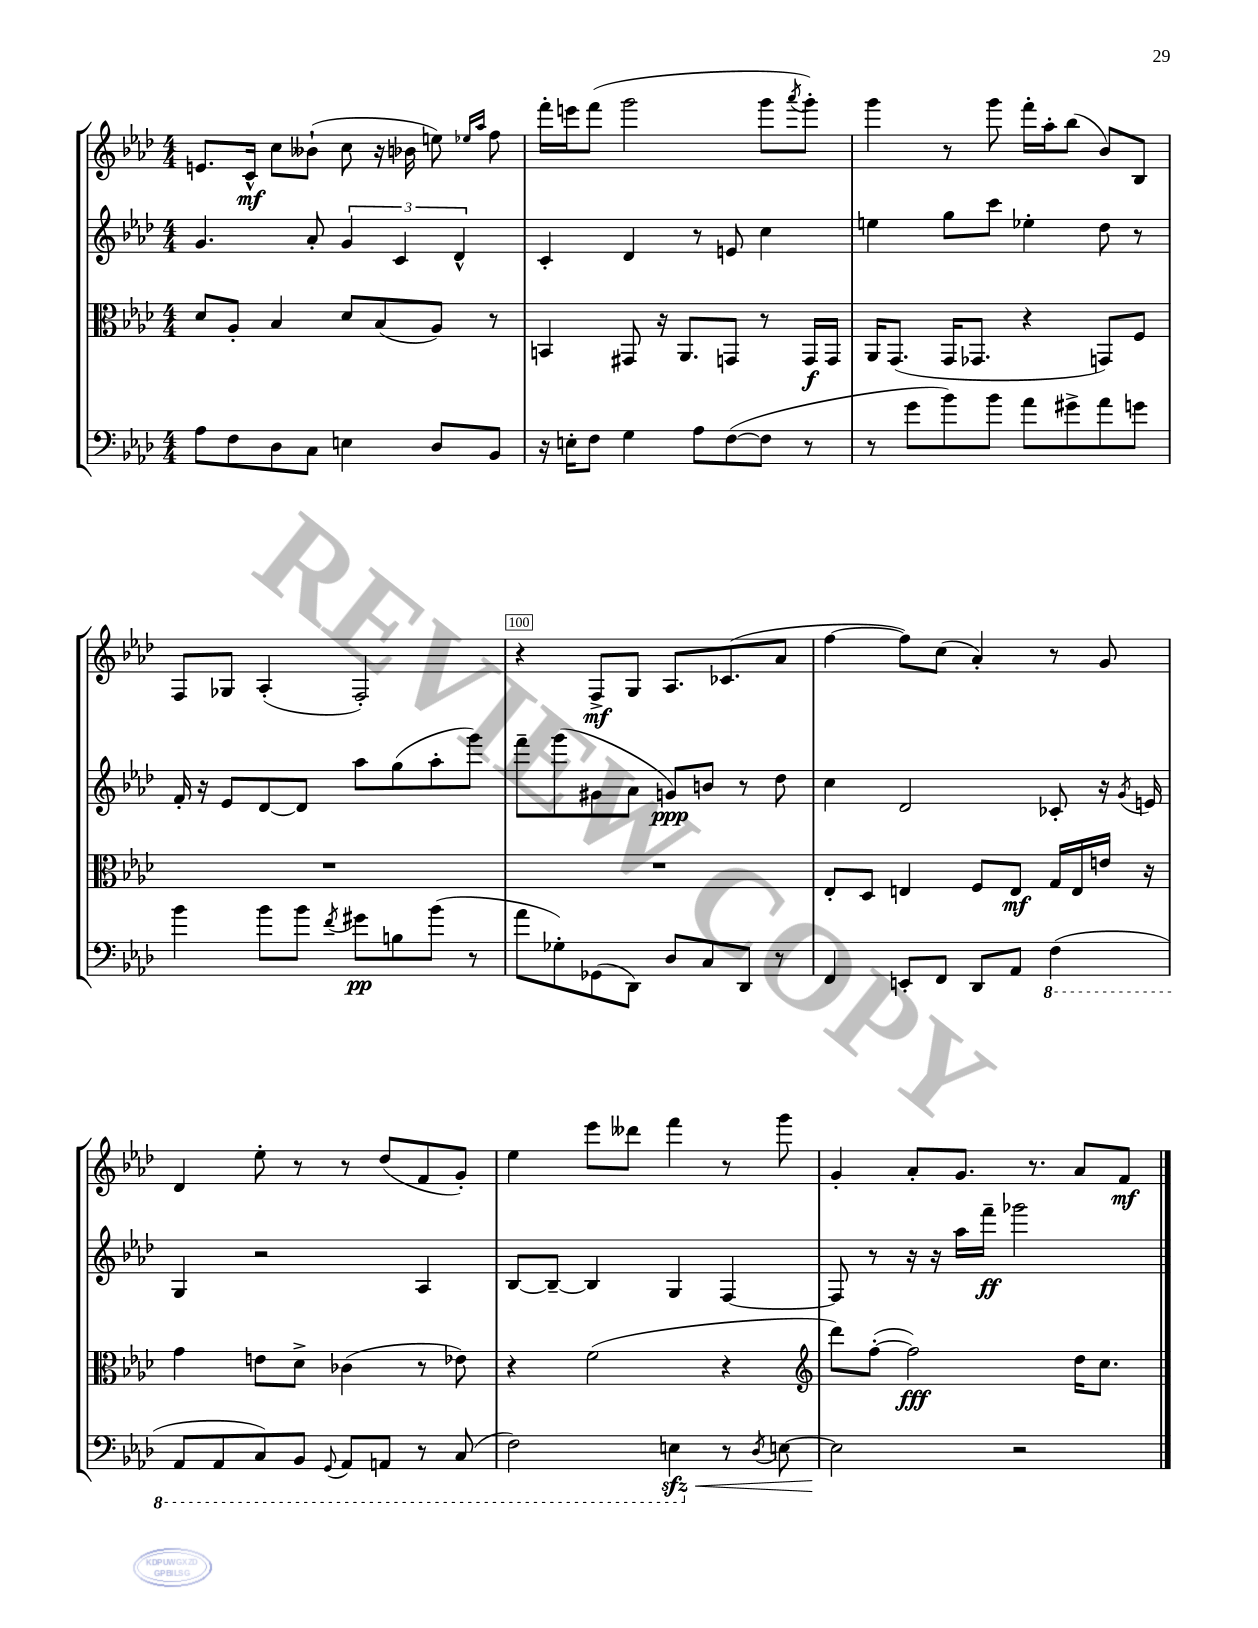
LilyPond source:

<<
\new StaffGroup <<
\new Staff = "s0" {
    \clef treble \key aes \major \numericTimeSignature \time 4/4
    e'8. c'16-^\mf c''8 beses'8-!( c''8 r16 bes'16 e''8) \grace { ees''16 aes''16 } f''8 |
    f'''16-. e'''16 f'''8( g'''2 g'''8 \acciaccatura { aes'''8 } g'''8-.) |
    g'''4 r8 g'''8 f'''16-. aes''16-. bes''8( bes'8) bes8 |
    f8 ges8 aes4-.( f2-.) |
    r4 f8->\mf g8 aes8. ces'8.( aes'8 |
    f''4~ f''8) c''8( aes'4-.) r8 g'8 |
    des'4 ees''8-. r8 r8 des''8( f'8 g'8-.) |
    ees''4 ees'''8 deses'''8 f'''4 r8 g'''8 |
    g'4-. aes'8-. g'8. r8. aes'8 f'8\mf \bar "|." |
}
\new Staff = "s1" {
    \clef treble \key aes \major \numericTimeSignature \time 4/4
    g'4. aes'8-. \tuplet 3/2 { g'4 c'4 des'4-^ } |
    c'4-. des'4 r8 e'8 c''4 |
    e''4 g''8 c'''8 ees''4-. des''8 r8 |
    f'16-. r16 ees'8 des'8~ des'8 aes''8 g''8( aes''8-. g'''8) |
    f'''8-- g'''8( gis'8 aes'8 g'8\ppp) b'8 r8 des''8 |
    c''4 des'2 ces'8-. r16 \acciaccatura { g'8 } e'16 |
    g4 r2 aes4 |
    bes8~ bes8~-- bes4 g4 f4~ |
    f8 r8 r16 r16 aes''16 f'''16--\ff ges'''2 \bar "|." |
}
\new Staff = "s2" {
    \clef alto \key aes \major \numericTimeSignature \time 4/4
    des'8 aes8-. bes4 des'8 bes8( aes8) r8 |
    b,4 gis,8 r16 aes,8. g,8 r8 g,16\f g,16 |
    aes,16 g,8.( g,16 ges,8. r4 g,8) f8 |
    R1 |
    R1 |
    ees8-. des8 e4 f8 e8\mf g16 e16 e'16 r16 |
    g'4 e'8 des'8-> ces'4( r8 ees'8) |
    r4 f'2( r4 |
    \clef treble des'''8) f''8~-.( f''2\fff) des''16 c''8. \bar "|." |
}
\new Staff = "s3" {
    \clef bass \key aes \major \numericTimeSignature \time 4/4
    aes8 f8 des8 c8 e4 des8 bes,8 |
    r16 e16-. f8 g4 aes8 f8~( f8 r8 |
    r8 g'8 bes'8) bes'8 aes'8 gis'8-> aes'8 g'8 |
    bes'4 bes'8 bes'8 \acciaccatura { f'8 } gis'8\pp b8 bes'8( r8 |
    aes'8 ges8-.) ges,8( des,8) des8 c8 des,8 r8 |
    f,4 e,8-. f,8 des,8 aes,8 \ottava #-1 f,4( |
    aes,,8 aes,,8 c,8) bes,,8 \appoggiatura { g,,8 } aes,,8 a,,8 r8 c,8( |
    f,2) e,4\sfz\< \ottava #0 r8 \acciaccatura { des8 } e8~ |
    e2\! r2 \bar "|." |
}
>>
>>
\layout { \context { \Score currentBarNumber = #96 \override BarNumber.break-visibility = ##(#f #t #t) barNumberVisibility = #(every-nth-bar-number-visible 5) \override BarNumber.stencil = #(make-stencil-boxer 0.1 0.3 ly:text-interface::print) } }
